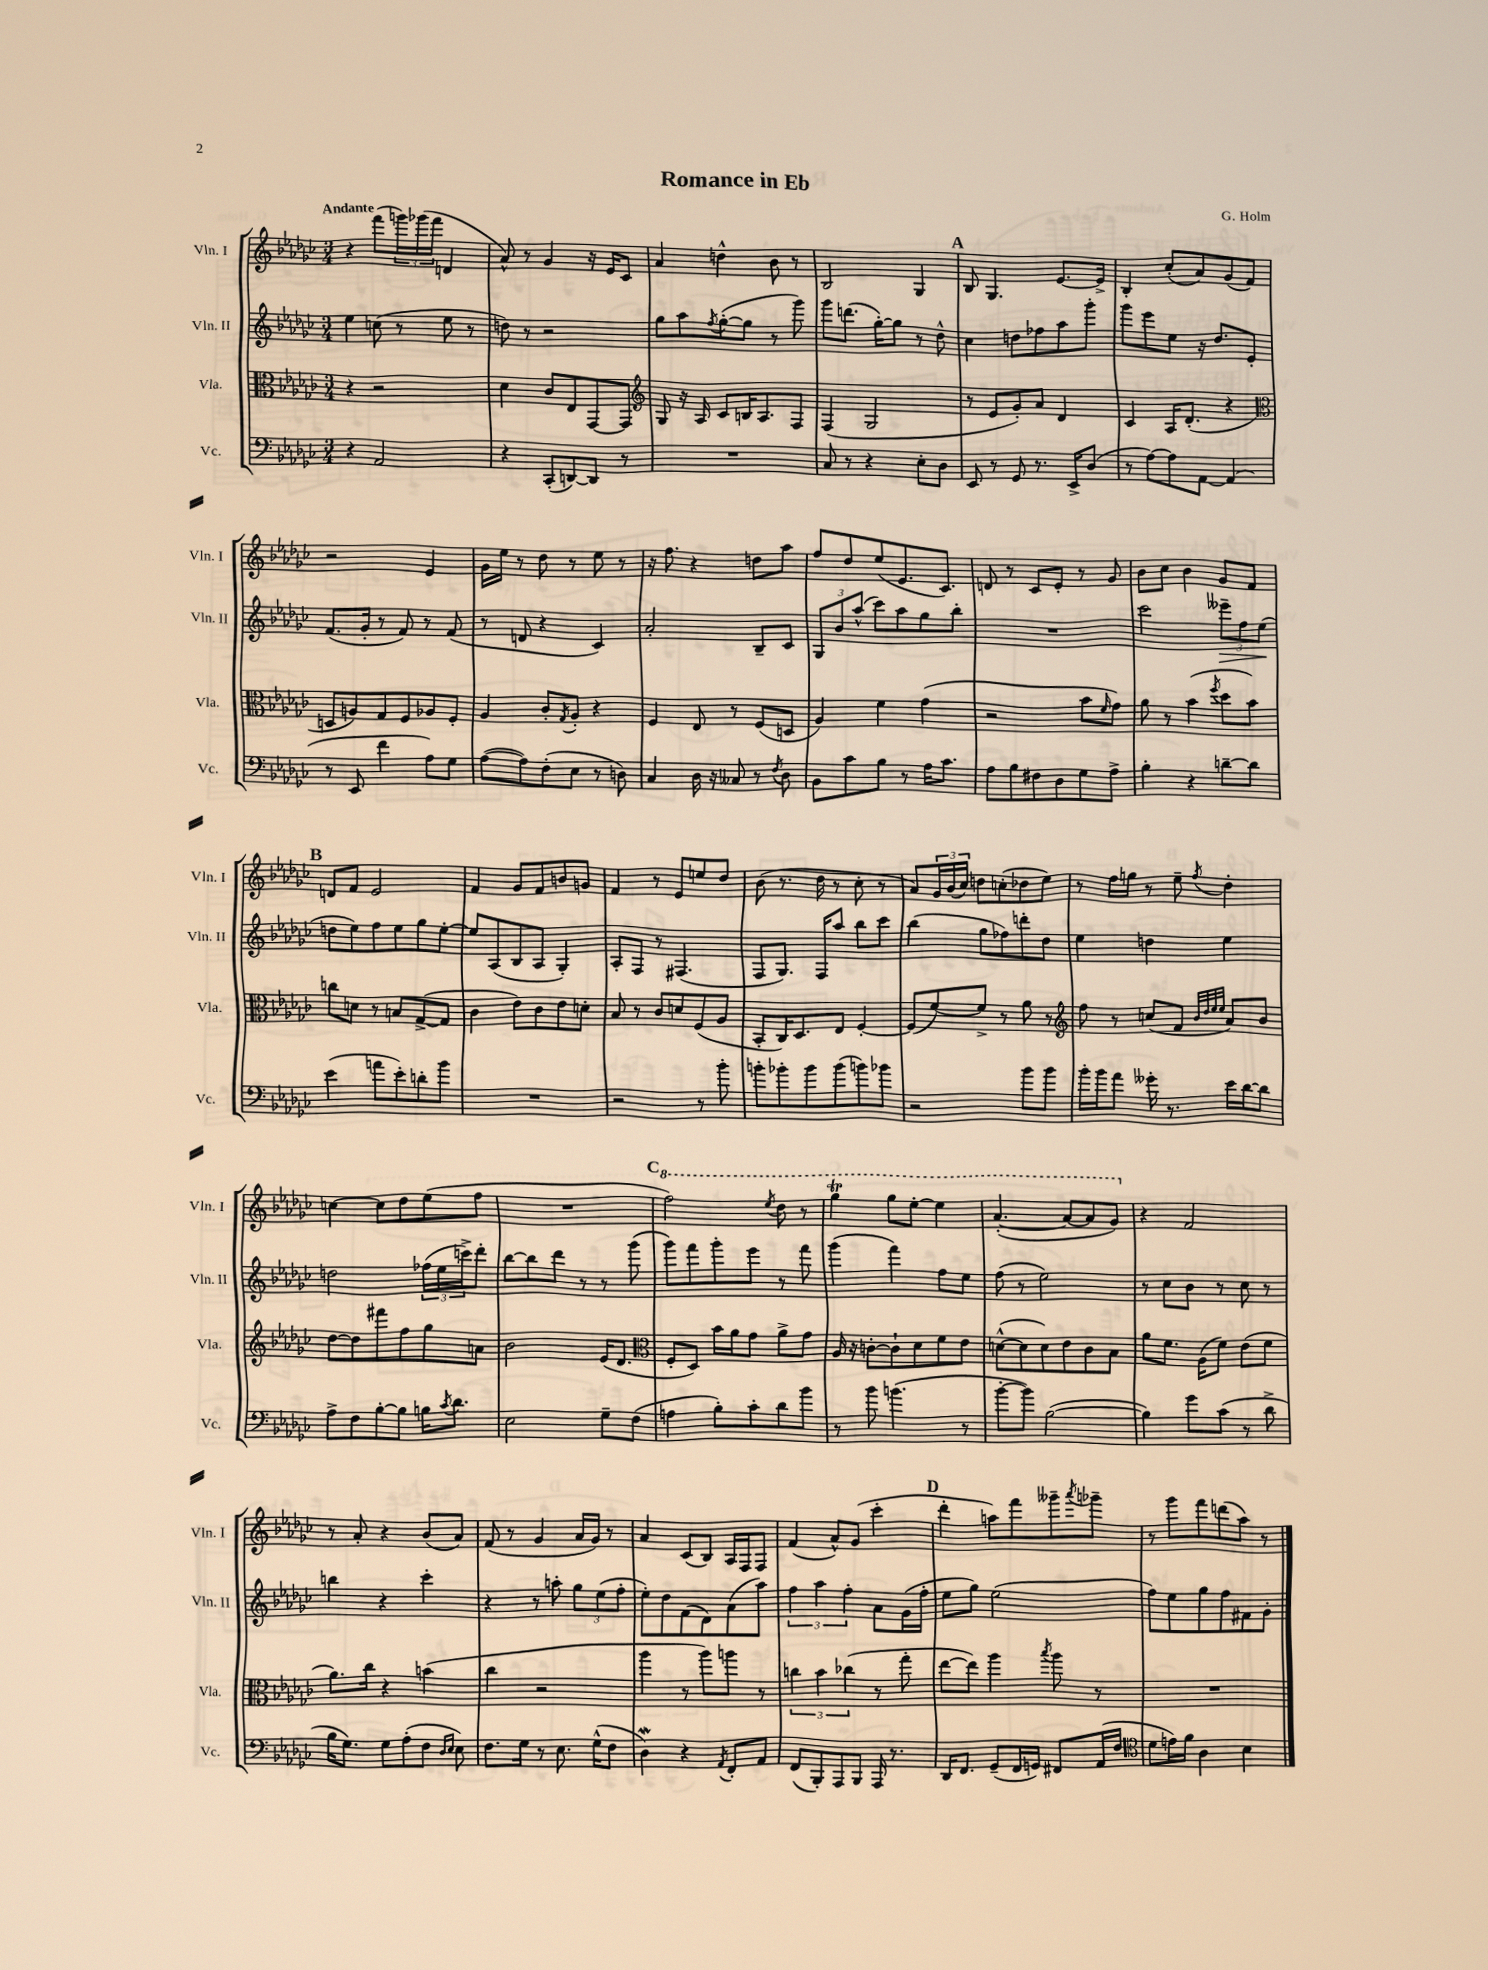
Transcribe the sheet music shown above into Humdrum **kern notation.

**kern	**kern	**kern	**kern
*staff4	*staff3	*staff2	*staff1
*clefF4	*clefC3	*clefG2	*clefG2
*k[b-e-a-d-g-c-]	*k[b-e-a-d-g-c-]	*k[b-e-a-d-g-c-]	*k[b-e-a-d-g-c-]
*M3/4	*M3/4	*M3/4	*M3/4
4r	4r	4ee-\	4r
2AA-/	2r	(8cc\	(8fff\L
.	.	8r	24ggg\L)
.	.	.	(24ggg-\
.	.	.	24fff\JJ
.	.	8ee-\	4d/
.	.	8r	.
=	=	=	=
4r	4d-\	8dd\)	8a-^^/)
.	.	8r	8r
(8CC-'/L	8c-/L	2r	4g-/
[8DD/)	8E-/	.	.
8DD/]J	[8GG-/	.	16r
.	.	.	16e-/LK
8r	8GG-/]J	.	8c-/J
=	=	=	=
*	*clefG2	*	*
2.r	8G-/	8gg-\L	4a-/
.	16r	8aa-\	.
.	16A-/	.	.
.	.	8qff/	.
.	8c-/L	([8gg-'\	4dd^^\
.	16B/K	8gg-\]J	.
.	8.A-/	.	.
.	.	8r	8b-\
.	8F/J	8ggg-\)	8r
=	=	=	=
8C-/	(4F/	8ggg-\L	2B-/
8r	.	(8.ddd\J	.
4r	2G-/	.	.
.	.	[16gg-'\LK)	.
.	.	8gg-\]J	.
8E-'\L	.	8r	4G-/
8D-\J	.	8dd-^^\	.
=	=	=	=
8EE-/	8r	4cc-\	8B-/
8r	8e-/L	.	4.G-/
8GG-/	8g-'/)	8dd\L	.
8.r	8a-/J	8ff-\	.
.	4d-/	8aa-\	[8.e-/L
16EE-^/LK	.	.	.
(8D-/J	.	8ggg-'\J	.
.	.	.	16e-^/]Jk
=	=	=	=
8r	4c-/	8ggg-\L	4B-'/
[8A-\L)	.	8eee-\	.
8A-\]	16A-/LK	8ee-\J	(8cc-'/L
.	(8.d-'/J	.	.
[8AA-\J	.	16r	8a-/)
.	.	8.dd-/L	.
(4AA-/]	4r	.	(8g-/
.	.	8e-'/J	8f/J)
=	=	=	=
*	*clefC3	*	*
8r	8D/L	(8.f/L	2r
8EE-/	8A/)	.	.
.	.	16g-'/Jk	.
4f\	8G-/	8r	.
.	8F/	8f/)	.
8A-\L)	8A-/	8r	4e-/
8G-\J	8F'/J	(8f/	.
=	=	=	=
([8A-\L	4A-/	8r	16g-\LL
.	.	.	16ee-\JJ
8A-\])	.	8d/	8r
(8F'\	8c-'/L	4r	8dd-\
.	8qG-/	.	.
8E-\J	8A-'/J	.	8r
8r	4r	4c-/)	8ee-\
8D\)	.	.	8r
=	=	=	=
4C-/	4F/	2a-'/	16r
.	.	.	8.ff\
16D-\	8E-/	.	4r
16r	.	.	.
8C--/	8r	.	.
8r	(8F/L	8B-~/L	8dd\L
8qF/	.	.	.
8D-\	8D/J	8c-/J	8aa-\J
=	=	=	=
8BB-\L	4A-/)	12G-/L	8ff/L
.	.	12b-/	.
8c-\	.	.	8dd-/
.	.	(12aa-^^/J	.
8B-\J	4f\	8ccc-\L)	(8ee-/
8r	.	8aa-\	8.e-/
16A-\LK	(4g-\	8gg-\	.
8.c-\J	.	.	8.c-/J)
.	.	8bb-'\J	.
=	=	=	=
8A-\L	2r	2.r	8d/
8B-\	.	.	8r
8F#\	.	.	8c-/L
8D-\	.	.	8e-'/J
8G-\	8b-\L	.	8r
.	16qqf/	.	.
8A-^\J	8g-\J)	.	8g-/
=	=	=	=
4B-'\	8a-\	2ccc-\	8b-\L
.	8r	.	8cc-\J
4r	(4b-\	.	4b-\
.	8qff/	.	.
[8d~\L	8dd-\L	12eee--~\L	8g-/L
.	.	12ff\	.
8d\]J	8b-\J)	.	8f/J
.	.	(12ee-\J	.
=	=	=	=
(4e-\	8cc\L	8dd\L	8d/L
.	8d\J	8ee-\)	8f/J
8a\L	8r	8ff\	2e-/
8e-'\)	8B/L	8ee-\	.
8d'\	([8G-^/	8gg-\	.
8b-\J	8G-/]J	[8ee-'\J	.
=	=	=	=
2.r	4c-\	8ee-/]L	4f/
.	.	(8A-/	.
.	8e-\L)	8B-/	8g-/L
.	8c-\	8A-/J	8f/
.	8e-\	4G-'/)	8b/
.	8d'\J	.	8g/J
=	=	=	=
2r	8B-/	8A-'/L	4f/
.	8r	8F/J	.
.	8c-/L	8r	8r
.	8d/	(4.F#/	8e-/L
8r	(8F/	.	8ee/
8b-'\	8A-/J	.	8dd-/J
=	=	=	=
8b'\L	8BB-'/L	8F/L	(8b-\
8b-'\	16C-/K)	8.G-/J)	8.r
.	8.D-/	.	.
8b-\	.	.	.
.	.	16F/LK	16dd-\
(8b-\	8E-/J	8aa-/J	8r
8b\)	[4F'/	8bb-\L	8cc-'\
8b-\J	.	8ccc-\J	8r
=	=	=	=
2r	(8F/]L	(4bb-\	8a-/L)
.	[8f/)	.	24g-/L
.	.	.	(24b-/
.	.	.	24cc-/JJ)
.	8f^/]J	8gg-\L	8dd\L
.	8r	8ff-\)	(8cc'\
8b-\L	8a-\	8ddd'\	8dd-\
8b-\J	8r	8dd-\J	8ee-\J)
=	=	=	=
*	*clefG2	*	*
16b-'\LL	8ff\	4ee-\	8r
16b-\J	.	.	.
8a-\J	8r	.	16ff\LL
.	.	.	16gg\JJ
16g--'\	(8cc/L	4dd\	8r
8.r	.	.	.
.	8f/J	.	8ee-~\
.	32qqb-/LLL	.	.
.	32qqdd-/	.	.
.	32qqee-/	.	.
.	32qqee-/JJJ	.	8qff/
16e-\LL	8a-/L)	4ee-\	4dd-'\
[16d-\J	.	.	.
8d-\]J	8b-/J	.	.
=	=	=	=
8A-^\L	[8dd-\L	2dd\	[4cc\
8F\	8dd-\]	.	.
[8B-'\	8fff#\	.	8cc\]L
8B-\]J	8ff\	.	8dd-\
16B\LK	8gg-\	(24ff-\LL	(8ee-\
.	.	24ee-\	.
8qc-/	.	.	.
8.d-\J	.	.	.
.	.	24ccc^\J)	.
.	8a\J	8ddd-'\J	8ff\J
=	=	=	=
2E-\	2b-\	[8bb-\L	2.r
.	.	8bb-\]	.
.	.	8ddd-\J	.
.	.	8r	.
8G-~\L	(16e-/LK	8r	.
.	8.d-/J	.	.
(8F\J	.	(8ggg-\	.
=	=	=	=
*	*clefC3	*	*
4A\	8F'/L	8ggg-\L)	2fff\)
.	8D-/J)	8fff\	.
8B-'\L)	16b-\LL	8ggg-'\	.
.	16a-\J	.	.
8c-'\	8g-\J	8eee-\J	.
.	.	.	8qeee-/
8d-\	8a-^\L	8r	8ddd-\
8b-\J	8g-\J	8fff\	8r
=	=	=	=
8r	16A-/	(4ggg-\	4ggg-\
.	16r	.	.
8b-\	[8c'\L	.	.
(4.b\	8c`\]	4fff\)	8ggg-\L
.	8d-\	.	[8eee-'\J
.	8f\	8ff\L	4eee-\]
8r	8e-\J	8ee-\J	.
=	=	=	=
[8b-'\L	([8d^^\L	(8ff\	([4.aa-'/
8b-\]J)	8d\]	8r	.
([2B-\	8d\)	2ee-\)	.
.	8e-\	.	8aa-/_L
.	8c-\	.	8aa-/]
.	8B-\J	.	8gg-/J)
=	=	=	=
4B-\])	8a-\L	8r	4r
.	8.f\J	8cc-\L	.
8g-\L	.	8b-\J	2f/
.	(16A-\LK	.	.
(8c-\J	8f\J)	8r	.
8r	(8e-\L	8cc-\	.
8d-^\	8f\J	8r	.
=	=	=	=
16B-\LK	8.a-\L)	4bb\	8r
8.G-\J)	.	.	.
.	.	.	8a-'/
.	16cc-\Jk	.	.
8G-\L	4r	4r	4r
(8A-'\	.	.	.
8F\J	(4b\	4ccc-'\	(8b-/L
16qqD-/LL	.	.	.
16qqE-/JJ	.	.	.
8E-\)	.	.	8a-/J)
=	=	=	=
8.F\L	4cc-\	4r	(8f/
.	.	.	8r
16G-\Jk	.	.	.
8r	2r	8r	4g-/
8.E-\	.	8aa'\	.
.	.	12gg-\L	16a-/LL
(16G-^^\LK	.	.	16g-/JJ)
.	.	(12ee-\	.
8F\J	.	.	8r
.	.	12ff'\J	.
=	=	=	=
4D-\)	4aa-\	8ee-'\L)	4a-/
.	.	8dd-\	.
4r	8r	(8f\	(8c-/L
.	8aa-\L)	8d-\)	8B-/J)
8qAA-/	.	.	.
8FF'/L	8aa\J	(8a-\	16A-/LL
.	.	.	16F/J
8AA-/J	8r	8aa-\J)	8F/J
=	=	=	=
(8FF/L	6cc\	6ff\	(4f/
8BBB-'/)	.	.	.
.	6b-\	6aa-\	.
8AAA-/	.	.	8a-^^/L)
.	(6cc-\	6ff'\	.
8BBB-/J	.	.	(8g-/J
16AAA-/	8r	8a-\L	4ccc-'\
8.r	.	.	.
.	8gg-'\	(16g-\L	.
.	.	16ff'\JJ	.
=	=	=	=
16DD-/LK	[8ee-\L	8ee-\L	4ddd-'\
8.FF/J	.	.	.
.	8ee-\]J)	8gg-\J)	.
(8GG-~/L	4aa-\	(2ee-\	8aa\L)
16FF/L	.	.	8fff\
16GG/JJ)	.	.	.
.	8qbb-/	.	.
8FF#/L	8aa-\	.	8ggg--~\
.	.	.	8qaaa-/
(16AA-/L	8r	.	8ggg-~\J
16F/JJ	.	.	.
=	=	=	=
*clefC4	*	*	*
8d-\L	2.r	8ff\L)	8r
16e\L)	.	8ee-\	8ggg-\L
16f\JJ	.	.	.
4A-\	.	8gg-\	8fff\
.	.	8ff\	(8ddd\
4B-\	.	8f#\	8aa-\J)
.	.	8g-'\J	8r
==	==	==	==
*-	*-	*-	*-
